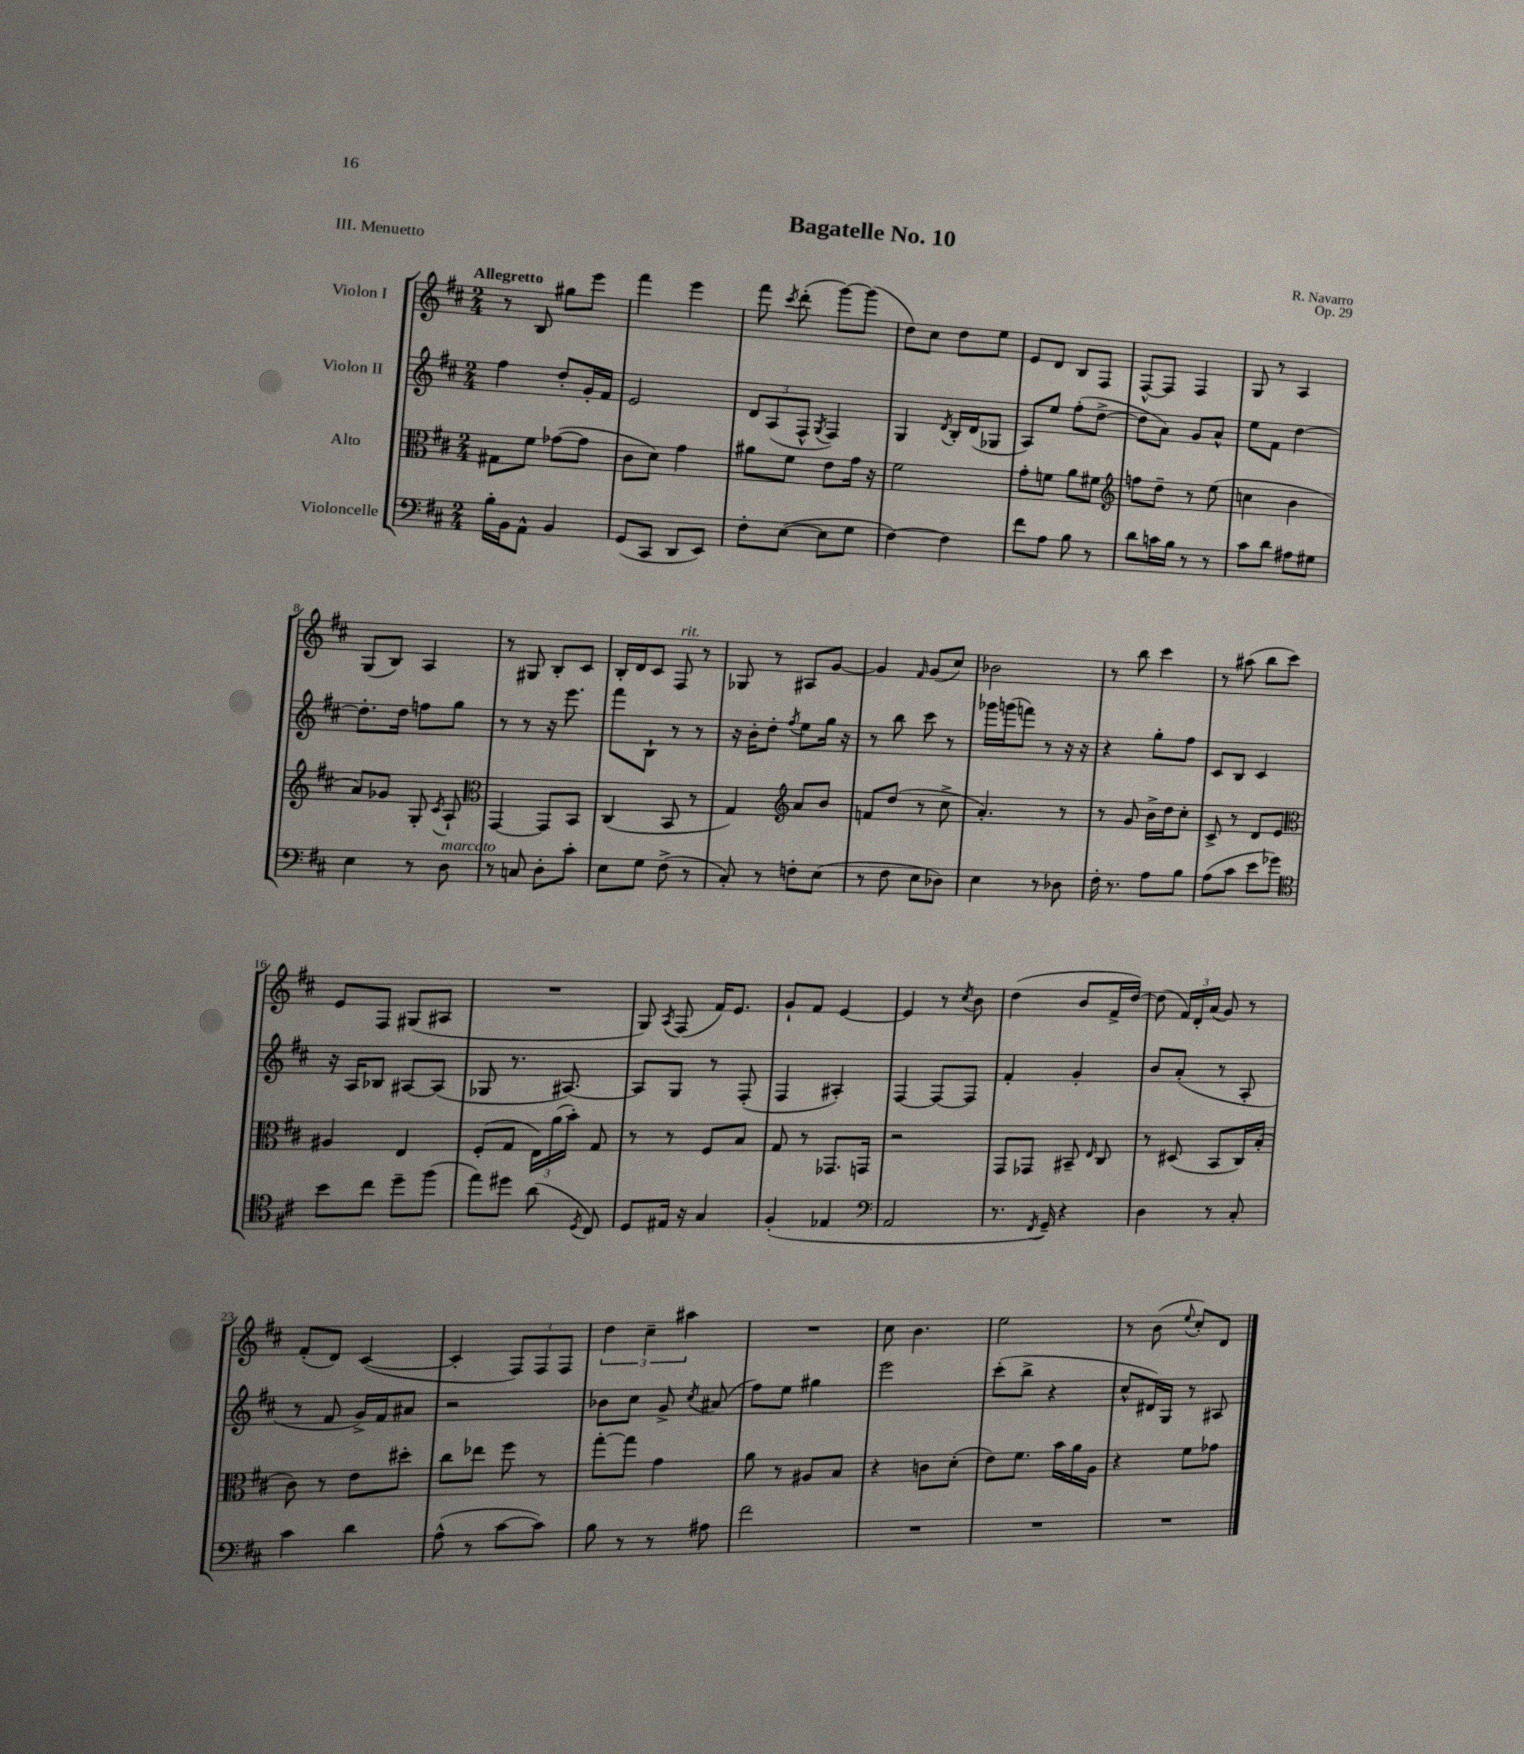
\header { title = "Bagatelle No. 10" composer = "R. Navarro" opus = "Op. 29" piece = "III. Menuetto" }
<<
\new StaffGroup <<
\new Staff = "s0" \with { instrumentName = "Violon I" } {
    \clef treble \key d \major \numericTimeSignature \time 2/4 \tempo "Allegretto"
    \autoBeamOff r8 b8 gis''8[ e'''8] |
    fis'''4 e'''4 |
    fis'''8 \acciaccatura { cis'''8 } d'''8-.( g'''8[~) g'''8]( |
    d''8[) cis''8] d''8[ e''8] |
    e'8[ d'8] b8[ fis8] |
    fis8[~-^ fis8] fis4 |
    g8 r8 a4 |
    g8[( b8]) a4 |
    r8 gis8 b8[-. cis'8] |
    b16[-. d'16 cis'8] fis8^\markup { \italic "rit." } r8 |
    ges8 r8 ais8[ g'8]~ |
    g'4 \grace { fis'16 } g'8[( cis''8]) |
    bes'2 |
    r8 b''8 cis'''4 |
    r8 ais''8( b''8[ cis'''8]) |
    e'8[ fis8] gis8[( ais8] |
    R2 |
    g8) \acciaccatura { a8 } fis8( fis'16[) e'8.] |
    g'8[-! fis'8] e'4~ |
    e'4 r8 \acciaccatura { cis''8 } b'8 |
    d''4( b'8[ fis'16-> d''16]~) |
    d''8( \tuplet 3/2 { fis'16[) d'16-. a'16]( } g'8) r8 |
    fis'8[-.( d'8]) cis'4~( |
    cis'4-. \tuplet 3/2 { fis8[) fis8 fis8] } |
    \tuplet 3/2 { d''4 cis''4-- ais''4 } |
    R2 |
    cis''8 b'4. |
    e''2 |
    r8 b'8( \appoggiatura { e''8 } cis''8[-.) d'8] \bar "|." |
}
\new Staff = "s1" \with { instrumentName = "Violon II" } {
    \clef treble \key d \major \numericTimeSignature \time 2/4
    \autoBeamOff fis''4 d''8[-. g'16-. fis'16] |
    e'2 |
    \tuplet 3/2 { d'8[ a8( fis8]-^ } \acciaccatura { g8 } fis4) |
    g4 \acciaccatura { d'8 } b16[-. d'16( ges8] |
    a8[) e''8] fis''8[-.( d''8]~-> |
    d''8[ a'8]) g'8[ a'8]-^ |
    e''8[ fis'8] d''4~ |
    d''8.[-. d''16] f''8[ g''8] |
    r8 r8 r16 e'''8. |
    fis'''8[ b8]-! r8 r8 |
    r16 b'16[-. d''8]-. \acciaccatura { fis''8 } e''8[ g''16] r16 |
    r8 b''8 cis'''8 r8 |
    ges'''16[ g'''16( f'''8]) r8 r16 r16 |
    r4 g''8[-. fis''8] |
    cis'8[ b8] cis'4 |
    r16 a16[ bes8] ais8[~ ais8]( |
    ges8 r8. ais8.~) |
    ais8[ g8] r8 fis8-.( |
    fis4 ais4-.) |
    fis4~ fis8[~ fis8] |
    fis'4-. g'4-. |
    b'8[ a'8]-.( r8 a8-. |
    r8 fis'8 g'16[->) fis'16 ais'8] |
    r2 |
    bes'8[ cis''8] g'8-> \acciaccatura { cis''8 } ais'8( |
    fis''8[) e''8] gis''4 |
    e'''2 |
    cis'''8[-.( b''8]-> r4 |
    cis''8[-^ dis'16) g16] r8 ais8 \bar "|." |
}
\new Staff = "s2" \with { instrumentName = "Alto" } {
    \clef alto \key d \major \numericTimeSignature \time 2/4
    \autoBeamOff gis8[ fis'8] ges'8[~( ges'8] |
    cis'8[ d'8]) g'4 |
    ais'8[ fis'8] e'8[ g'16] r16 |
    fis'2 |
    g'8[-. f'8] a'8[ fis'8] |
    \clef treble f''8[ d''8]-- r8 e''8( |
    c''4 b'4 |
    a'8[) ges'8] g8-. \acciaccatura { cis'8 } a8-! |
    \clef alto g,4~ g,8[ b,8] |
    cis4( b,8 r8 |
    g4) \clef treble a'8[ b'8] |
    f'8[ d''8]( r8 cis''8-> |
    a'4.-.) r8 |
    r8 g'8 b'16[-> d''16 cis''8]-. |
    cis'8-> r8 d'8[ e'8] |
    \clef alto ais4 e4 |
    fis8[-.( g8] \tuplet 3/2 { e16[) a'16( b'16]-.) } g8 |
    r8 r8 fis8[ b8] |
    g8 r8 ges,8.[ g,16] |
    r2 |
    g,8[ ges,8] bis,8-- \grace { e16 } cis8 |
    r8 dis8( b,8[ cis16) b16]-.( |
    cis'8) r8 e'8[ dis''8]-. |
    cis''8[ ees''8] fis''8 r8 |
    g''8[~-. g''8] g'4 |
    a'8 r8 ais8[ b8] |
    r4 c'8[ d'8]-.( |
    e'8[) fis'8.] b'16[ a'16 a16] |
    r4 fis'8[ ges'8] \bar "|." |
}
\new Staff = "s3" \with { instrumentName = "Violoncelle" } {
    \clef bass \key d \major \numericTimeSignature \time 2/4
    \autoBeamOff b16[-. b,16 a,8]-^ b,4 |
    g,8[( cis,8] d,8[ e,8]) |
    fis8[-. e8]~( e8[ g8] |
    fis4~) fis4 |
    fis'8[ a8] b8 r8 |
    d'8[ c'16 b16] r8 r8 |
    cis'8[ d'8] ais8[ gis8] |
    e4 r8 d8^\markup { \italic "marcato" } |
    r8 c8 d8[-. cis'8]-. |
    e8[ g8] fis8->( r8 |
    cis8-.) r8 f8[-. e8]( |
    r8 fis8 e8[ des8]) |
    e4 r8 des8 |
    fis16-. r8. a8[ b8] |
    a8[( cis'8] e'8[ ges'8]) |
    \clef tenor b'8[ cis''8] d''8[-- fis''8]( |
    e''8[) dis''8] a'8( \acciaccatura { d8 } cis8) |
    d8[ eis16] r16 g4 |
    fis4-.( ees4 |
    \clef bass a,2 |
    r8. \acciaccatura { fis,8 } g,16--) r4 |
    d4 r8 cis8-. |
    cis'4 d'4 |
    a8-^( r8 cis'8[~ cis'8]) |
    b8 r8 r8 ais8 |
    fis'2 |
    R2 |
    R2 |
    R2 \bar "|." |
}
>>
>>
